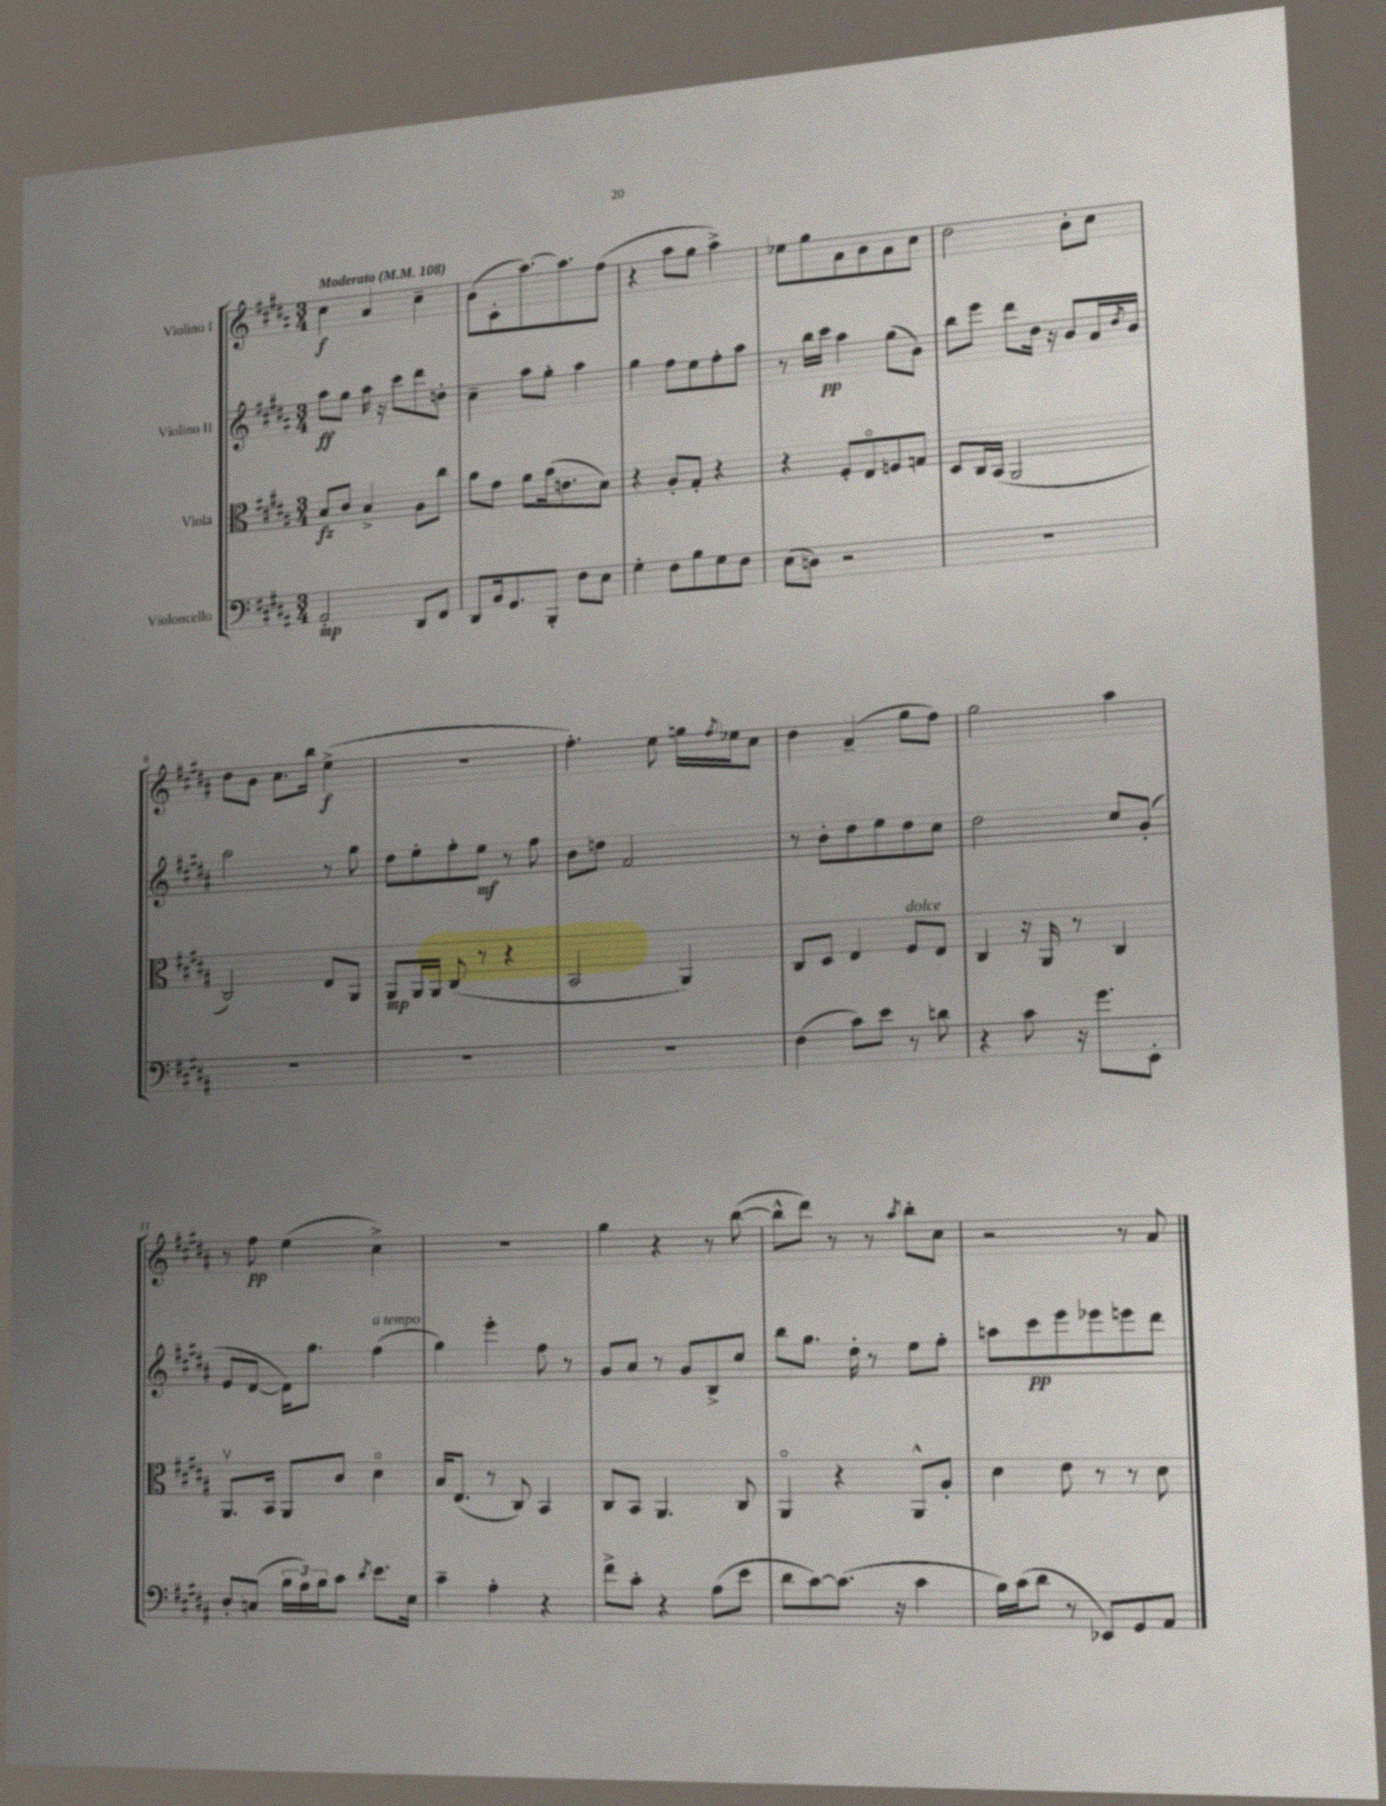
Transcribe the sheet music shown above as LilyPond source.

<<
\new StaffGroup <<
\new Staff = "s0" \with { instrumentName = "Violino I" } {
    \clef treble \key b \major \numericTimeSignature \time 3/4 \tempo "Moderato" 4 = 108
    cis''4\f ais'4 cis''4-- |
    b'8( cis'8-. ais''8.~) ais''8. fis''8( |
    r4 ais''8 gis''8 ais''4->) |
    ees''8 gis''8 ais'8 b'8 ais'8 cis''8 |
    dis''2 b'8-. cis''8 |
    dis''8 b'8 cis''8. b''16 e''4->\f( |
    R2. |
    fis''4.-.) e''8 g''16 \acciaccatura { fis''8 } ees''16 cis''8 |
    dis''4 ais'4--( gis''8 fis''8) |
    gis''2 ais''4 |
    r8 fis''8\pp e''4( cis''4->) |
    R2. |
    gis''4 r4 r8 b''8~( |
    b''8-^ dis'''8) r8 r8 \acciaccatura { ais''8 } b''8-. cis''8 |
    r2 r8 ais'8 \bar "|." |
}
\new Staff = "s1" \with { instrumentName = "Violino II" } {
    \clef treble \key b \major \numericTimeSignature \time 3/4
    ais''8\ff gis''8 ais''16 r16 cis'''8 dis'''8 d''8-. |
    cis''4-- ais''8 gis''8-. ais''4 |
    gis''4 fis''8 e''8 fis''8-. ais''8 |
    r8 b''16 cis'''16\pp ais''4 gis''8( b'8) |
    b''8 e'''8 dis'''8 dis''16 r16 b'8 ais'16 \acciaccatura { dis''8 } b'16 |
    ais''2 r8 gis''8 |
    dis''8 e''8-. fis''8-. e''8\mf r8 fis''8 |
    b'8 d''8 fis'2 |
    r8 b'8-. dis''8 e''8 dis''8 cis''8 |
    dis''2 cis''8 gis'8-.( |
    e'8 dis'8~ dis'16) gis''8. fis''4^\markup { \italic "a tempo" }( |
    gis''4) e'''4-. fis''8 r8 |
    gis'8 ais'8 r8 gis'8 b8-> cis''8 |
    b''8 gis''8. dis''16-. r8 e''8 fis''8-. |
    a''8 cis'''8\pp e'''8 ees'''8 e'''8 dis'''8 \bar "|." |
}
\new Staff = "s2" \with { instrumentName = "Viola" } {
    \clef alto \key b \major \numericTimeSignature \time 3/4
    b8\fz cis'8 b4-> ais8 cis''8 |
    ais'8 e'8 fis'8 gis'16( c'8. b8) |
    r4 ais8-. gis8-. r4 |
    r4 fis8-. e8\flageolet f8 g8 |
    dis8 cis16 b,16( ais,2 |
    cis2) e8 ais,8 |
    ais,8\mp ais,16 ais,16 cis8( r8 r4 |
    b,2 ais,4) |
    cis8 dis8 e4 fis8^\markup { \italic "dolce" } e8 |
    cis4 r16 ais,16 r8 cis4 |
    ais,8.\upbow b,16 ais,8 cis'8 dis'4\flageolet |
    b16 e8.( r8 cis8) b,4 |
    cis8 b,8 ais,4. cis8 |
    ais,4\flageolet r4 ais,8-^ ais8-. |
    dis'4 e'8 r8 r8 dis'8 \bar "|." |
}
\new Staff = "s3" \with { instrumentName = "Violoncello" } {
    \clef bass \key b \major \numericTimeSignature \time 3/4
    ais,2-.\mp dis,8 fis,8 |
    dis,8 b,16 gis,8. b,,8-. fis8 e8 |
    gis4-. fis8 b8 gis8 fis8 |
    e8( d8) r2 |
    R2. |
    R2. |
    R2. |
    R2. |
    fis4( cis'8) e'8 r8 d'8 |
    r4 cis'8 r16 gis'8. e,8-. |
    dis8-. c8( \tuplet 3/2 { b16 ais16) b16 } cis'8 \acciaccatura { dis'8 } e'8. e16 |
    cis'4-- ais4-. r4 |
    fis'8-> cis'8-. r4 ais8( e'8 |
    dis'8 cis'8~) cis'8.( r16 cis'4 |
    b16) cis'16( dis'8 r8 ees,8) gis,8 ais,8 \bar "|." |
}
>>
>>
